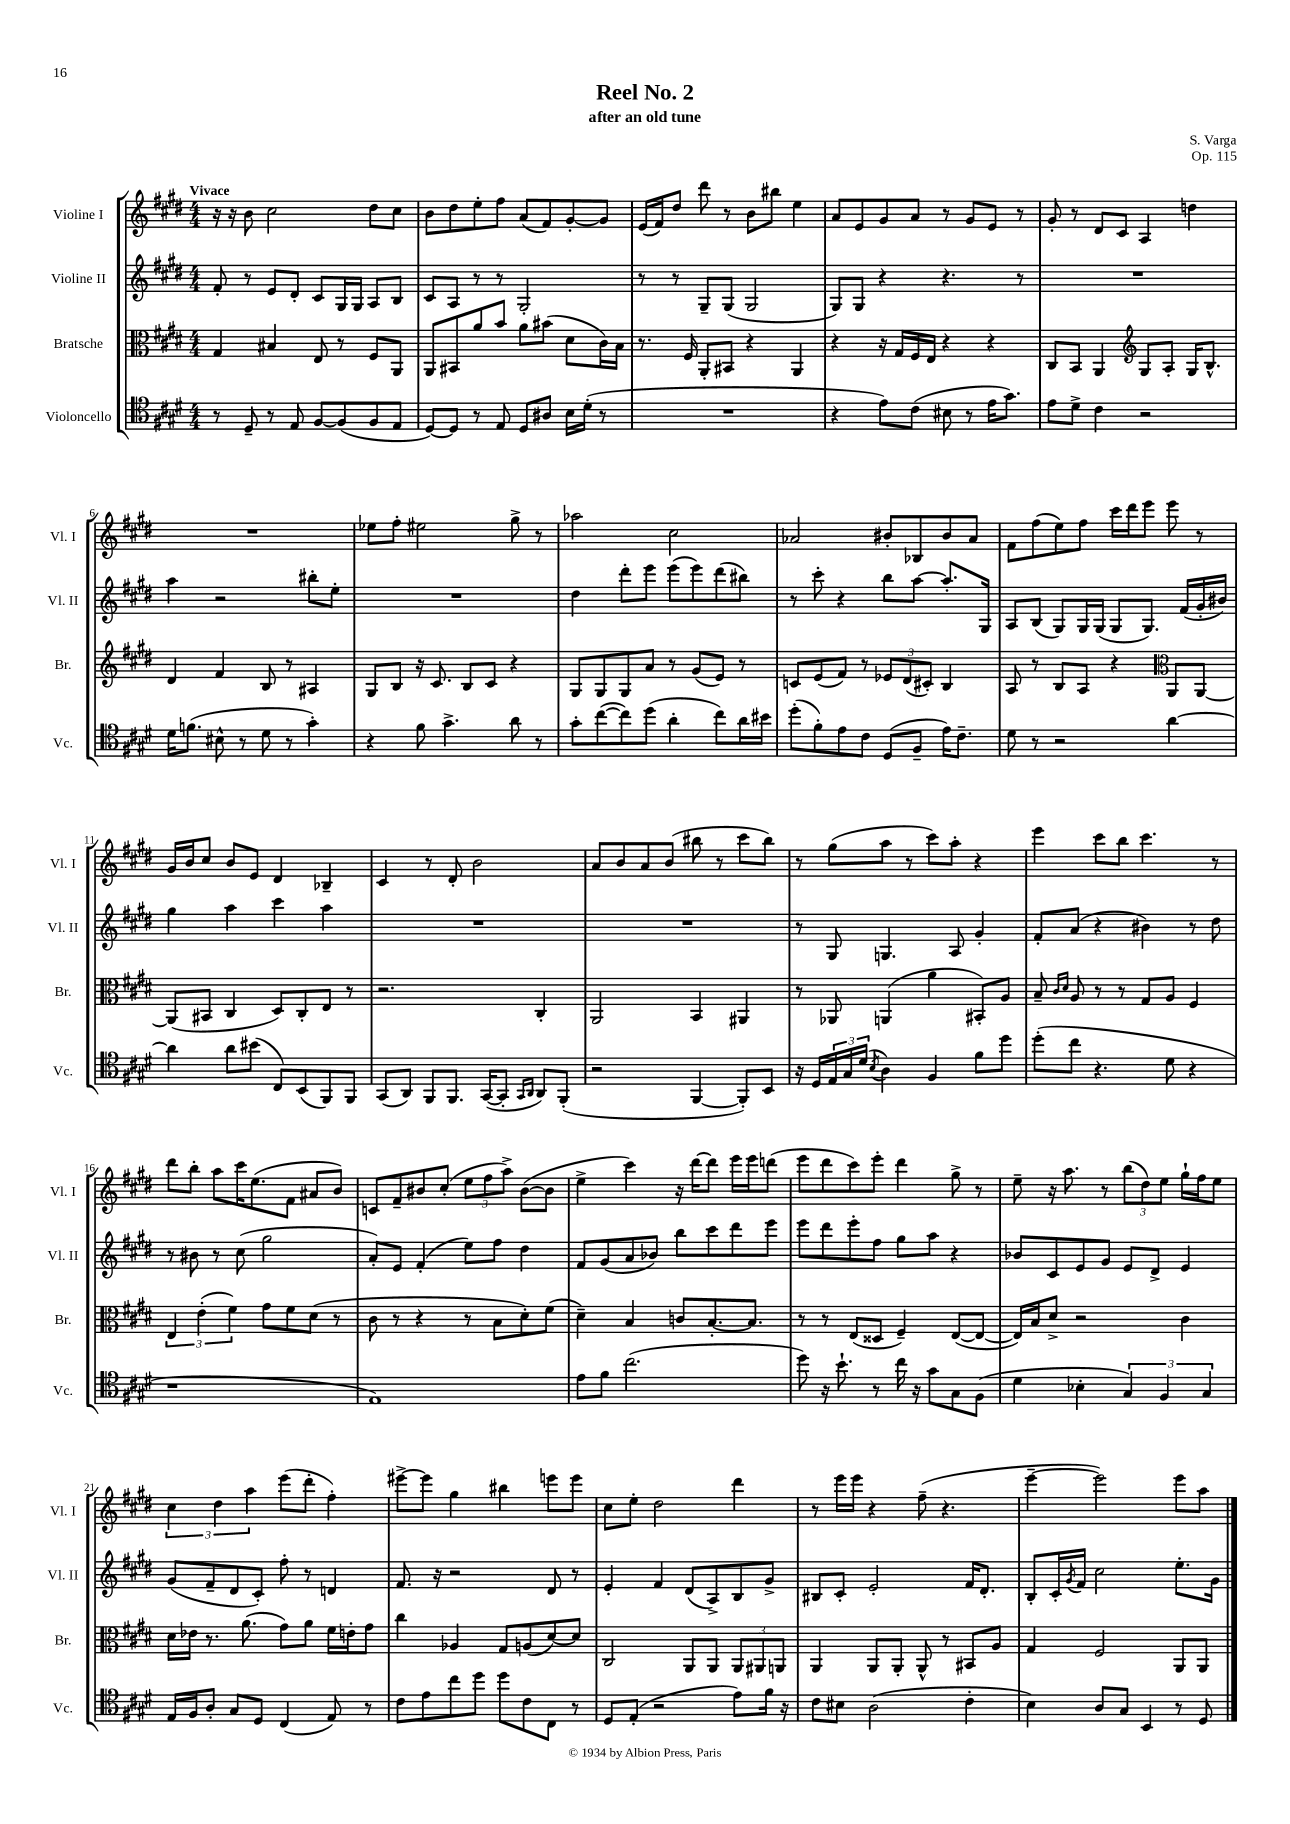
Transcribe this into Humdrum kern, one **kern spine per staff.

**kern	**kern	**kern	**kern
*part4	*part3	*part2	*part1
*staff4	*staff3	*staff2	*staff1
*I"Violoncello	*I"Bratsche	*I"Violine II	*I"Violine I
*I'Vc.	*I'Br.	*I'Vl. II	*I'Vl. I
*clefC4	*clefC3	*clefG2	*clefG2
*k[f#c#g#d#]	*k[f#c#g#d#]	*k[f#c#g#d#]	*k[f#c#g#d#]
*M4/4	*M4/4	*M4/4	*M4/4
=1	=1	=1	=1
!	!	!	!LO:TX:a:B:t=Vivace
8r	4G#/	8f#'/	16r
.	.	.	16r
8D#~/	.	8r	8b\
8r	4B#X/	8e/L	2cc#\
8E/	.	8d#'/J	.
[8F#/L	8E/	8c#/L	.
(8F#/]	8r	16G#/L	.
.	.	16G#/JJ	.
8F#/	8F#/L	8A/L	8dd#\L
8E/J	8AA/J	8B/J	8cc#\J
=2	=2	=2	=2
[8D#/L)	8AA/L	8c#/L	8b\L
8D#/J]	8BB#X/	8A/J	8dd#\
8r	8a/	8r	8ee'\
8E/	8b/J	8r	8ff#\J
8D#/L	8a\L	2G#'/	(8a/L
8A#X/J	(8b#X\J	.	8f#/)
16B\LL	8d#\L	.	[8g#'/
(16d#'\JJ	.	.	.
8r	16c#\L)	.	8g#/J]
.	16B\JJ	.	.
=3	=3	=3	=3
1r	8.r	8r	(16e/LL
.	.	.	16f#/J)
.	.	8r	8dd#/J
.	16F#/	.	.
.	8AA'/L	8G#~/L	8ddd#\
.	8BB#X/J	(8G#/J	8r
.	4r	2G#/	8b\L
.	.	.	8bb#X\J
.	4AA/	.	4ee\
=4	=4	=4	=4
4r	4r	8G#/L)	8a/L
.	.	8G#/J	8e/
8e\L)	16r	4r	8g#/
.	16G#/LL	.	.
(8c#\J	16F#/	.	8a/J
.	16E/JJ	.	.
8B#X\	4r	4.r	8r
8r	.	.	8g#/L
16e\KL	4r	.	8e/J
8.g#\J)	.	.	.
.	.	8r	8r
=5	=5	=5	=5
8e\L	8C#/L	1r	8g#'/
8d#^\J	8BB/J	.	8r
4c#\	4AA/	.	8d#/L
.	.	.	8c#/J
*	*clefG2	*	*
2r	8G#/L	.	4A/
.	8A'/J	.	.
.	16G#/KL	.	4ddn\
.	8.B^^/J	.	.
!!LO:LB:g=z
=6	=6	=6	=6
16d#\KL	4d#/	4aa\	1r
(8.fn\J	.	.	.
8B#X^^\	4f#/	2r	.
8r	.	.	.
8d#\	8B/	.	.
8r	8r	.	.
4g#'\)	4A#X/	8bb#X'\L	.
.	.	8ee'\J	.
=7	=7	=7	=7
4r	8G#/L	1r	8ee-X\L
.	8B/J	.	8ff#'\J
8f#\	16r	.	2ee#X\
.	8.c#/	.	.
4.g#^\	.	.	.
.	8B/L	.	.
.	8c#/J	.	.
8a\	4r	.	8gg#^\
8r	.	.	8r
=8	=8	=8	=8
8g#'\L	8G#/L	4dd#\	2aa-X\
([8cc#\	8G#/	.	.
8cc#\])	8G#/	8ddd#'\L	.
(8dd#\J	8a/J	8eee\J	.
4a'\	8r	(8eee\L	2cc#\
.	(8g#/L	8eee\)	.
8cc#\L)	8e/J)	(8ddd#\	.
16a\L	8r	8bb#X\J)	.
16b#X\JJ	.	.	.
=9	=9	=9	=9
(8dd#'\L	8cn/L	8r	2a-X/
8f#'\)	(8e/	8ccc#'\	.
8e\	8f#/J)	4r	.
8c#\J	8r	.	.
(8D#/L	12e-X/L	8bb\L	8b#X'/L
.	(12d#/	.	.
8F#~/J	.	[8aa\J	8B-X/
.	12c#X'/J)	.	.
16e\KL)	4B/	8.aa'/L]	8b#/
8.c#~\J	.	.	.
.	.	.	8a-/J
.	.	16G#/Jk	.
=10	=10	=10	=10
8d#\	8A/	8A/L	8f#\L
8r	8r	(8B/J	(8ff#\
2r	8B/L	8G#/L)	8ee\)
.	8A/J	16G#/L	8ff#\J
.	.	(16G#/JJ	.
.	4r	8G#/L	16ccc#\LL
.	.	.	16ddd#\J
.	.	8.G#/J)	8eee\J
*	*clefC3	*	*
[4a\	8AA/L	.	8eee\
.	.	(16f#/LL	.
.	[8AA/J	16g#'/	8r
.	.	16b#X/JJ)	.
!!LO:LB:g=z
=11	=11	=11	=11
4a\]	(8AA/L]	4gg#\	16g#/LL
.	.	.	16b/J
.	8BB#X/J	.	8cc#/J
8a\L	4C#/	4aa\	8b/L
(8b#X\J	.	.	8e/J
8C#/L)	8D#/L)	4ccc#\	4d#/
(8BB/	8C#'/	.	.
8FF#/)	8E/J	4aa\	4B-X~/
8FF#/J	8r	.	.
=12	=12	=12	=12
(8GG#/L	2.r	1r	4c#/
8AA/J)	.	.	.
8FF#/L	.	.	8r
8.FF#/J	.	.	8d#'/
.	.	.	2b\
([16GG#/KL	.	.	.
8GG#'/J]	.	.	.
16qqGG#/LL	.	.	.
16qqAA/JJ	.	.	.
8AA/L)	4C#'/	.	.
(8FF#'/J	.	.	.
=13	=13	=13	=13
2r	2AA/	1r	8a/L
.	.	.	8b/
.	.	.	8a/
.	.	.	(8b/J
[4FF#/	4BB/	.	8bb#X\
.	.	.	8r
8FF#'/L])	4AA#X/	.	8ccc#\L
8BB/J	.	.	8bb#\J)
=14	=14	=14	=14
16r	8r	8r	8r
16D#/LL	.	.	.
24E/	8AA-X/	8G#/	(8gg#\L
24G#/	.	.	.
(24d#/JJ	.	.	.
8qB/	.	.	.
4A\)	(4AAn/	4.Gn/	8aa\J
.	.	.	8r
4F#/	4a\	.	8ccc#\L)
.	.	8A/	8aa'\J
8f#\L	8BB#X'/L)	4g#'/	4r
8dd#\J	8A/J	.	.
=15	=15	=15	=15
(8dd#'\L	8B~/	8f#'/L	4eee\
.	16qqc#/LL	.	.
.	16qqd#/JJ	.	.
8cc#\J	8A/	(8a/J	.
4.r	8r	4r	8ccc#\L
.	8r	.	8bb\J
.	8G#/L	4b#X\)	4.ccc#\
8d#\	8A/J	.	.
4r	4F#/	8r	.
.	.	8dd#\	8r
!!LO:LB:g=z
=16	=16	=16	=16
1r	6E/	8r	8ddd#\L
.	.	8b#X\	8bb'\J
.	(6e'\	.	.
.	.	8r	8aa\L
.	6f#\)	.	.
.	.	(8cc#\	16ccc#\K
.	.	.	(8.ee\
.	8g#\L	2gg#\	.
.	8f#\	.	8f#\J
.	(8d#\J	.	8a#X/L
.	8r	.	8b/J)
=17	=17	=17	=17
1E)	8c#\	8a'/L)	8cn/L
.	8r	8e/J	8f#~/
.	4r	(4f#'/	8b#X/
.	.	.	(8cc#'/J
.	8r	8ee\L)	12ee\L
.	.	.	12ff#\
.	8B\L	8ff#\J	.
.	.	.	12aa^\J)
.	8d#'\)	4dd#\	([8b#\L
.	(8f#\J	.	8b#\J]
=18	=18	=18	=18
8e\L	4d#~\)	8f#/L	4ee^\
8f#\J	.	(8g#/	.
(2.cc#\	4B/	8a/	4ccc#\)
.	.	8b-X/J)	.
.	8cn/L	8bb\L	16r
.	.	.	[16ddd#\KL
.	[8.B'/	8ccc#\	8ddd#\J]
.	.	8ddd#\	16eee\LL
.	8.B/J]	.	16eee\J
.	.	8eee\J	(8dddn\J
=19	=19	=19	=19
8dd#\)	8r	8eee\L	8eee\L
16r	8r	8ddd#\	8ddd#\
8.b`\	.	.	.
.	(8E/L	8eee'\	8ccc#\)
8r	8D##X/J	8ff#\J	8eee'\J
16cc#\	4F#~/)	8gg#\L	4ddd#\
16r	.	.	.
8g#\L	.	8aa\J	.
8G#\	([8E/L	4r	8gg#^\
(8F#\J	8E/J_	.	8r
=20	=20	=20	=20
4d#\	16E/LL])	8b-X/L	8ee~\
.	16B/J	.	.
.	8d#^/J	8c#/	16r
.	.	.	8.aa\
4B-X'\	2r	8e/	.
.	.	8g#/J	8r
6G#/)	.	8e/L	(12bb\L
.	.	.	12dd#\)
.	.	8d#^/J	.
6F#/	.	.	12ee\J
.	4c#\	4e/	16gg#`\LL
.	.	.	16ff#\J
6G#/	.	.	.
.	.	.	8ee\J
!!LO:LB:g=z
=21	=21	=21	=21
16E/LL	16d#\LL	(8g#/L	6cc#\
16F#/J	16e-X\JJ	.	.
8A'/J	8.r	8f#~/	.
.	.	.	6dd#\
8G#/L	.	8d#/	.
.	(8.a\	.	.
.	.	.	6aa\
8D#/J	.	8c#'/J)	.
(4C#/	8g#\L)	8ff#'\	(8eee\L
.	8a\J	8r	8ddd#'\J
8E/)	16f#\LL	4dn/	4ff#'\)
.	16en'\J	.	.
8r	8g#\J	.	.
=22	=22	=22	=22
8c#\L	4cc#\	8.f#/	[8eee#X^\L
8e\	.	.	8eee#\J]
.	.	16r	.
8cc#\	4A-X/	2r	4gg#\
8dd#\J	.	.	.
8dd#\L	8G#/L	.	4bb#X\
8c#\	(8An/	.	.
8C#\J	[8d#/)	8d#/	8eeen\L
8r	8d#/J]	8r	8eee\J
=23	=23	=23	=23
8D#/L	2C#/	4e'/	8cc#\L
(8E'/J	.	.	8ee'\J
2r	.	4f#/	2dd#\
.	8AA/L	(8d#/L	.
.	8AA/J	8A^/)	.
8e\L)	12AA/L	8B/	4ddd#\
.	12AA#X/	.	.
16f#\Jk	.	8g#^/J	.
.	12AAn/J	.	.
16r	.	.	.
=24	=24	=24	=24
8c#\L	4AA/	8B#X/L	8r
8B#X\J	.	8c#'/J	16eee\LL
.	.	.	16eee\JJ
(2A\	8AA/L	2e'/	4r
.	8AA'/J	.	.
.	8AA^^/	.	(8ff#~\
.	8r	.	4.r
4c#'\	8BB#X/L	16f#/KL	.
.	.	8.d#'/J	.
.	8A/J	.	.
=25	=25	=25	=25
4B\)	4G#/	8B'/L	[4eee~\
.	.	16c#'/L	.
.	.	8qg#/	.
.	.	16f#/JJ	.
8A/L	2F#/	2cc#\	2eee\])
8G#/J	.	.	.
4BB/	.	.	.
8r	8AA/L	8.ee'\L	8eee\L
8D#/	8AA/J	.	8aa\J
.	.	16g#\Jk	.
==	==	==	==
*-	*-	*-	*-
